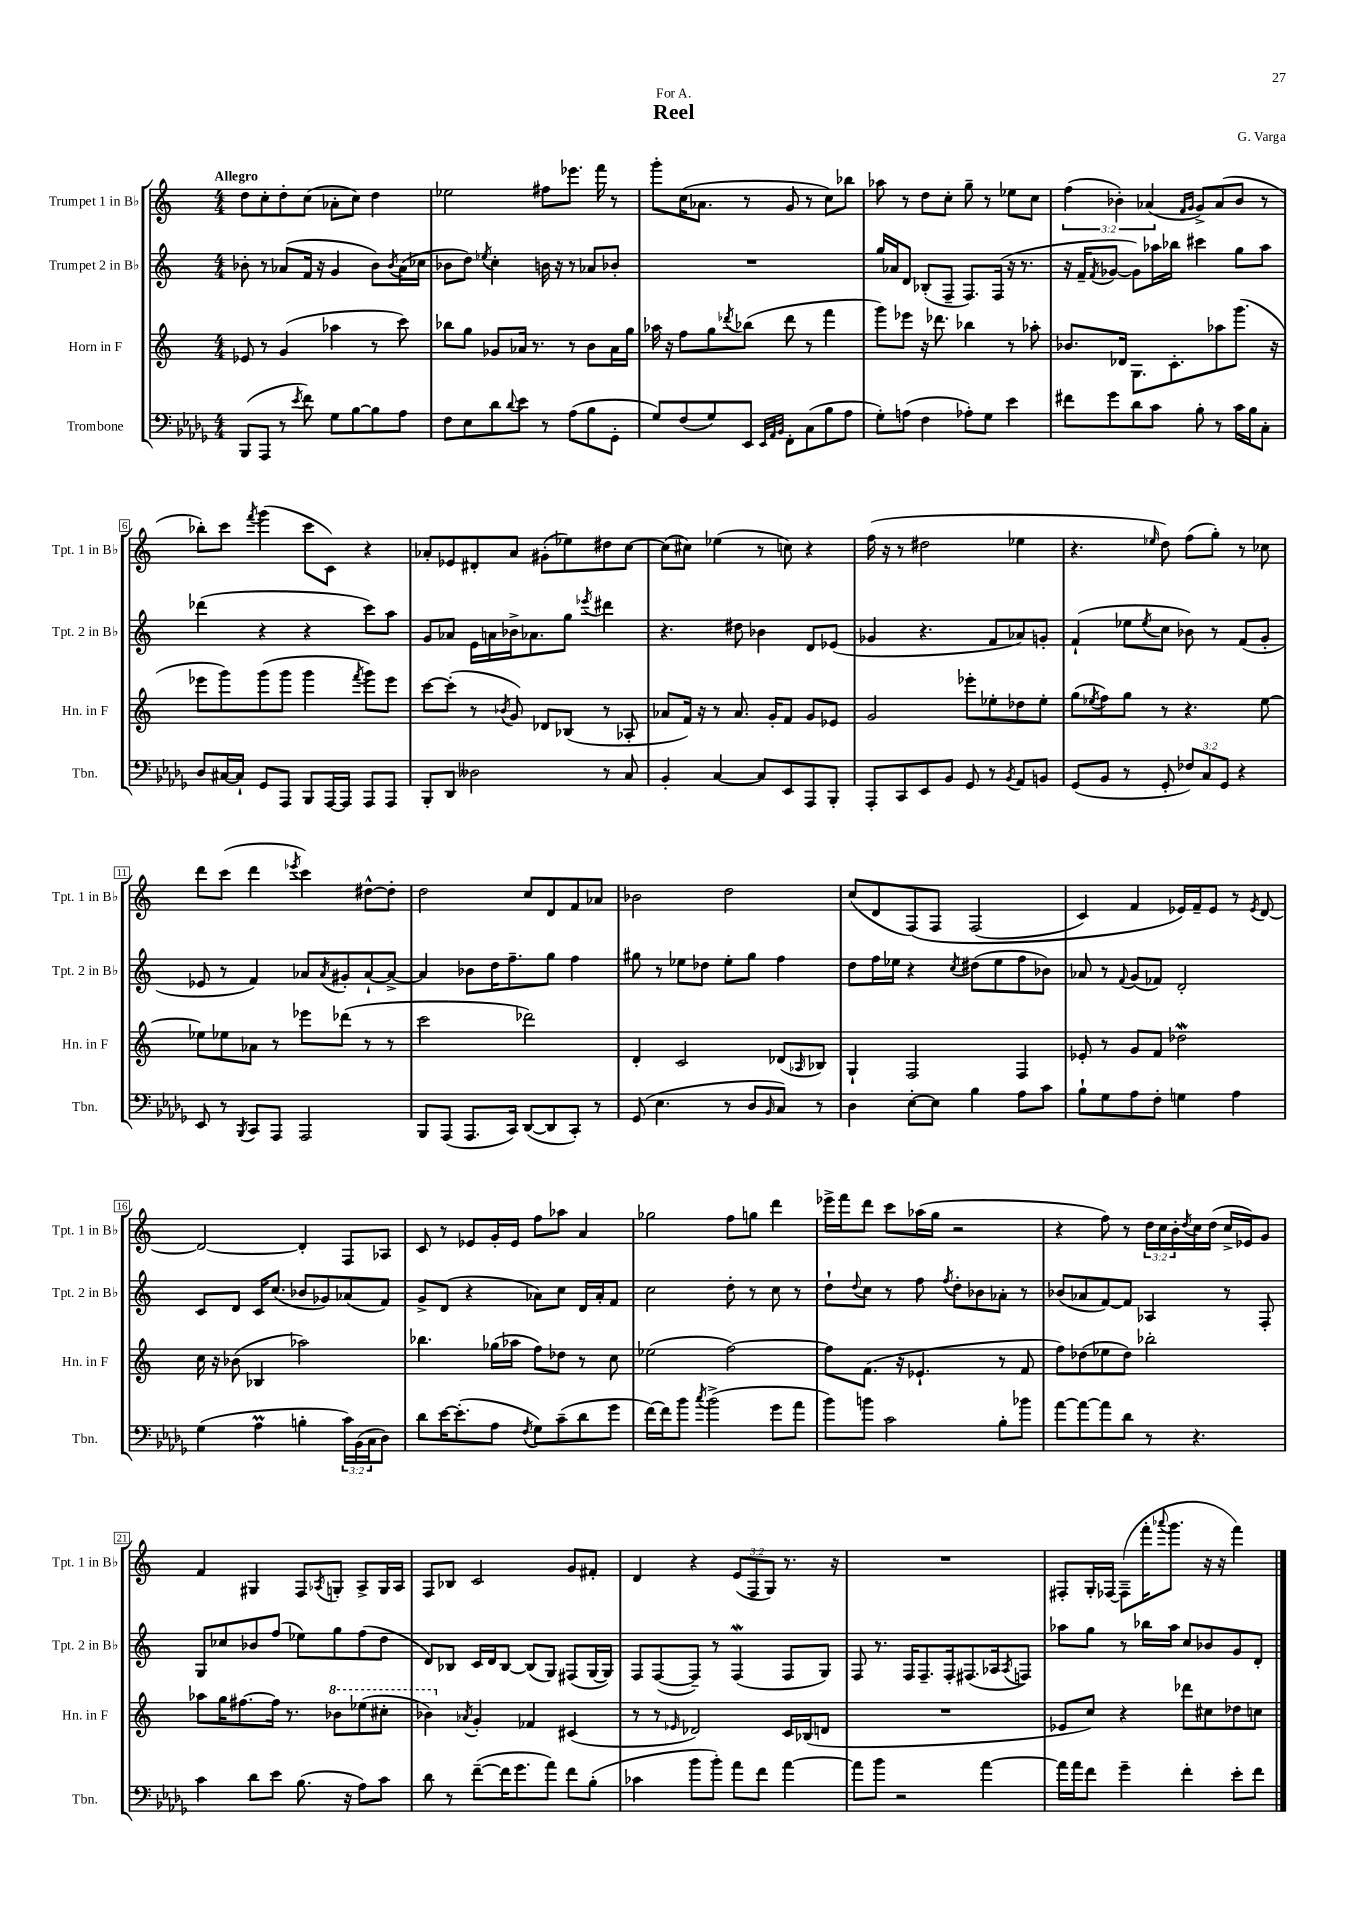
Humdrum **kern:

**kern	**kern	**kern	**kern
*part4	*part3	*part2	*part1
*staff4	*staff3	*staff2	*staff1
*I"Trombone	*I"Horn in F	*I"Trumpet 2 in B♭	*I"Trumpet 1 in B♭
*I'Tbn.	*I'Hn. in F	*I'Tpt. 2 in B♭	*I'Tpt. 1 in B♭
*clefF4	*clefG2	*clefG2	*clefG2
*k[b-e-a-d-g-]	*k[]	*k[]	*k[]
*M4/4	*M4/4	*M4/4	*M4/4
=1	=1	=1	=1
!	!	!	!LO:TX:a:B:t=Allegro
(8BBB-/L	8e-X/	8b-X'\	8dd\L
8AAA-/J	8r	8r	8cc'\
8r	(4g/	(8a-X/L	8dd'\
8qe-/	.	.	.
8f\)	.	16f/Jk	(8cc\J
.	.	16r	.
8G-\L	4aa-X\	4g/	8a-X'\L
[8B-\	.	.	8cc\J)
8B-\]	8r	8b-\L)	4dd\
.	.	8qb-/	.
8A-\J	8ccc\)	(16a-\L	.
.	.	16cc-X\JJ	.
=2	=2	=2	=2
8F\L	8bb-X\L	8b-X\L	2ee-X\
8E-\	8gg\J	8dd\J)	.
.	.	8qee-X/	.
8d-\	8g-X/L	4cc'\	.
8qqd-/	.	.	.
8e-\J	16a-X/Jk	.	.
.	8.r	.	.
8r	.	16bn\	8ff#X\L
.	.	16r	.
(8A-\L	8r	8r	8.eee-X\J
8B-\	8b\L	8a-X/L	.
.	.	.	16fff\
8GG-'\J	16a-\L	8b-X'/J	8r
.	16gg\JJ	.	.
=3	=3	=3	=3
8G-/L)	16aa-X\	1r	8ggg'\L
.	16r	.	.
(8F/	8ff\L	.	(16cc\K
.	.	.	8.a-X\J
8G-/)	8gg\	.	.
.	8qddd-X/	.	.
8EE-/J	(8bb-X\J	.	8r
32qqEE-/LLL	.	.	.
32qqAA-/	.	.	.
32qqBB-/JJJ	.	.	.
8FF'\L	8ddd-\	.	8g/
(8C\	8r	.	8r
8B-\	4fff\	.	8cc\L)
8A-\J	.	.	8bb-X\J
=4	=4	=4	=4
8G-'\L)	8ggg\L)	16gg/LL	8aa-X\
.	.	16a-X/J	.
(8An\J	8eee-X\J	8d/J	8r
4F\	16r	(8B-X'/L	8dd\L
.	8.ddd-X\	.	.
.	.	8F~/J	8cc'\J
8A-X'\L)	4bb-X\	8.F/L)	8gg~\
8G-\J	.	.	8r
.	.	(16F/Jk	.
4e-\	8r	16r	8ee-X\L
.	.	8.r	.
.	8aa-X'\	.	8cc\J
=5	=5	=5	=5
8f#X\L	8.b-X/L	16r	(6ff\
.	.	16f~/KL	.
.	.	8qf/	.
8g-\	.	[8g-X/J	.
.	.	.	6b-X'\)
.	16d-X/Jk	.	.
8d-\	8.G\L	8g-\L])	.
.	.	.	(6a-X/
8c\J	.	16aa-X\L	.
.	8.c'\	16bb-X\JJ	.
.	.	.	16qqf/LL
.	.	.	16qqg/JJ
8B-'\	.	4ccc#X\	8g^/L)
8r	8aa-X\	.	(8a-/
16c\LL	(8.ggg\J	8gg\L	8b-/J
16B-\J	.	.	.
8C'\J	.	8aa-\J	8r
.	16r	.	.
!!LO:LB:g=z
=6	=6	=6	=6
8D-/L	8eee-X\L	(4ddd-X\	8bb-X'\L)
[16C#X/L	8ggg\)	.	8ccc\J
16C#`/JJ]	.	.	.
.	.	.	8qfff/
8GG-/L	(8ggg\	4r	(4ggg\
8AAA-/J	8ggg\J	.	.
8BBB-/L	4ggg\	4r	8ccc\L
[16AAA-/L	.	.	8c\J)
16AAA-/JJ]	.	.	.
.	8qfff/	.	.
8AAA-/L	8ggg\L)	8ccc\L)	4r
8AAA-/J	8eee-\J	8aa\J	.
=7	=7	=7	=7
8BBB-'/L	[8ccc\L	8g/L	8a-X'/L
8DD-/J	(8ccc'\J]	8a-X/J	8e-X/
2D--X\	8r	16e\LL	8d#X'/
.	.	16an\	.
.	8qb-X/	.	.
.	8g/)	16b-X^\J	8a-/J
.	.	8.a-X\	.
.	8d-X/L	.	(8g#X'\L
.	(8B-X/J	8gg\J	8ee-X\)
.	.	8qeee-X/	.
8r	8r	4ddd#X\	8dd#X\
8C/	8A-X'/	.	[8cc\J
=8	=8	=8	=8
4BB-'/	8a-X/L	4.r	(8cc\L]
.	16f/Jk)	.	8cc#X\J)
.	16r	.	.
[4C/	8r	.	(4ee-X\
.	8.a-/	8dd#X\	.
8C/L]	.	4b-X\	8r
.	16g'/KL	.	.
8EE-/	8f/J	.	8ccn\)
8AAA-/	8g/L	8d/L	4r
8BBB-'/J	8e-X/J	(8e-X/J	.
=9	=9	=9	=9
8AAA-'/L	2g/	4g-X/	(16ff\
.	.	.	16r
8CC/	.	.	8r
8EE-/	.	4.r	2dd#X\
8BB-/J	.	.	.
8GG-/	8eee-X'\L	.	.
8r	8ee-X'\	8f/L	.
8qBB-/	.	.	.
8AA-/L	8dd-X\	8a-X/)	4ee-X\
8BBn/J	8ee-'\J	8gn'/J	.
=10	=10	=10	=10
(8GG-/L	(8gg\L	(4f`/	4.r
.	8qee-X/	.	.
8BB-/J	8ff\)	.	.
8r	8gg\J	8ee-X\L	.
.	.	8qee-/	16qqee-X/
8GG-'/	8r	8cc\J	8dd\)
12F-X/L)	4.r	8b-X\)	(8ff\L
12C/	.	.	.
.	.	8r	8gg'\J)
12GG-/J	.	.	.
4r	.	(8f/L	8r
.	[8ee-\	8g'/J	8cc-X\
!!LO:LB:g=z
=11	=11	=11	=11
8EE-/	8ee-X\L]	8e-X/	8ddd\L
8r	8ee-X\	8r	(8ccc\J
8qBBB-/	.	.	.
8CC/L	8a-X\J	4f/)	4ddd\
8AAA-/J	8r	.	.
.	.	.	8qeee-X/
2AAA-/	8eee-X\L	8a-X/L	4ccc\)
.	.	8qa-/	.
.	(8ddd-X\J	8g#X'/	.
.	8r	[8a-`/	[8dd#X^^\L
.	8r	8a-^/J_	8dd#'\J]
=12	=12	=12	=12
8BBB-/L	2ccc\	4a-/]	2dd\
(8AAA-/J	.	.	.
8.AAA-/L	.	8b-X\L	.
.	.	16dd\K	.
16CC/Jk)	.	8.ff~\	.
([8DD-/L	2ddd-X\)	.	8cc/L
8DD-/]	.	8gg\J	8d/
8CC'/J)	.	4ff\	8f/
8r	.	.	8a-X/J
=13	=13	=13	=13
(8GG-/	4d'/	8gg#X\	2b-X\
4.E-\	.	8r	.
.	2c/	8ee-X\L	.
.	.	8dd-X\J	.
8r	.	8ee-'\L	2dd\
8D-/L	.	8gg#\J	.
16qqBB-/	.	.	.
8C/J)	(8d-X/L	4ff\	.
.	16qqA-X/	.	.
8r	8B-X/J)	.	.
=14	=14	=14	=14
4D-\	4G`/	8dd\L	(8cc/L
.	.	16ff\L	8d/
.	.	16ee-X\JJ	.
[8E-'\L	2F/	4r	(8F/)
8E-\J]	.	.	8F/J
.	.	8qcc/	.
4B-\	.	(8dd#X\L	(2F/
.	.	8ee-\	.
8A-\L	4F/	8ff\	.
8c\J	.	8b-X\J)	.
=15	=15	=15	=15
8B-`\L	8e-X'/	8a-X/	4c/)
8G-\	8r	8r	.
.	.	8qqf/	.
8A-\	8g/L	(8g/L	4f/
8F'\J	8f/J	8f-X/J)	.
4Gn\	2dd-Xw\	2d'/	16e-X/LL)
.	.	.	16f~/J
.	.	.	8e-/J
4A-\	.	.	8r
.	.	.	8qe-/
.	.	.	[8d/
!!LO:LB:g=z
=16	=16	=16	=16
(4G-\	16cc\	8c/L	2d/_
.	16r	.	.
.	(8b-X\	8d/J	.
4A-M\	4B-X/	16c/KL	.
.	.	(8.cc/J	.
4Bn'\	2aa-X\)	8b-X/L	4d'/]
.	.	8g-X/)	.
24c\LL)	.	(8a-X/	8F/L
(24BB-\	.	.	.
24C\J	.	.	.
8D-\J)	.	8f/J)	8A-X/J
=17	=17	=17	=17
8d-\L	4.bb-X\	8g^/L	8c/
[16e-\K	.	(8d/J	8r
(8.e-'\]	.	.	.
.	.	4r	8e-X/L
8A-\J	(16gg-X\LL	.	16g'/L
.	16aa-X\JJ	.	16e-/JJ
8qF/	.	.	.
8G-\L)	8ff\L)	8a-X\L)	8ff\L
(8c~\	8dd-X\J	8cc\J	8aa-X\J
8d-\	8r	16d/LL	4a/
.	.	16a-'/J	.
8g-\J	8cc\	8f/J	.
=18	=18	=18	=18
[16f\LL)	(2ee-X\	2cc\	2gg-X\
16f\J]	.	.	.
8b-\J	.	.	.
8qcc/	.	.	.
(2b-^\	.	.	.
.	[2ff\)	8dd'\	8ff\L
.	.	8r	8ggn\J
8g-\L	.	8cc\	4ddd\
8a-\J	.	8r	.
=19	=19	=19	=19
8b-\L)	8ff\L]	8dd`\L	16eee-X^\LL
.	.	.	16fff\J
.	.	8qqdd/	.
8bn\J	(8.f\J	8cc\J	8ddd\J
2c\	.	8r	8ccc\L
.	16r	.	.
.	4.e-X`/	8ff\	(16aa-X\L
.	.	.	16gg\JJ
.	.	8qff/	.
.	.	8dd'\L	2r
.	.	8b-X\	.
8B-'\L	8r	8a-X'\J	.
8b-X\J	8f/	8r	.
=20	=20	=20	=20
[8a-\L	8ff\L)	(8b-X/L	4r
8a-\_	(8dd-X\	8a-X/	.
8a-\]	8ee-X\	[8f/)	8ff\)
8d-\J	8dd-\J)	8f/J]	8r
8r	2bb-X'\	4A-X/	24dd\LL
.	.	.	24cc\
.	.	.	24b'\
.	.	.	8qdd/
4.r	.	.	16cc\
.	.	.	(16dd\JJ
.	.	8r	16cc^/LL
.	.	.	16e-X/J)
.	.	8F'/	8g/J
!!LO:LB:g=z
=21	=21	=21	=21
4c\	8aa-X\L	8G/L	4f/
.	16gg\K	8cc-X/	.
.	[8.ff#X\	.	.
8d-\L	.	8b-X/	4G#X/
8e-\J	16ff#\Jk]	(8ff/J	.
.	8.r	.	.
(8.B-\	.	8ee-X\L)	8F/L
.	.	.	8qA-X/
*	*8va	*	*
.	8bb-X\L	8gg\	8Gn'/J
16r	.	.	.
8A-\L)	(8eee-X\	(8ff\	8A-^/L
8c\J	8ccc#X'\J	8dd\J	16G/L
.	.	.	16A-/JJ
=22	=22	=22	=22
8d-\	4bb-X\)	8d/L)	8F/L
8r	.	8B-X/J	8B-X/J
*	*X8va	*	*
.	8qa-X/	.	.
([8f~\L	4g'/	16c/LL	2c/
.	.	16d/J	.
16f\K]	.	[8B-/J	.
8.g-\	.	.	.
.	4f-X/	(8B-/L]	.
8a-\J)	.	8G/J)	.
8f\L	(4c#X/	(8F#X/L	8g/L
(8B-'\J	.	[16G/L	8f#X'/J
.	.	16G/JJ])	.
=23	=23	=23	=23
4c-X\	8r	8F/L	4d/
.	8r	([8F/	.
.	16qqe-X/	.	.
8b-\L	2d-X/)	8F~/J])	4r
8b-'\J)	.	8r	.
8a-\L	.	(4Fw/	(12e/L
.	.	.	12F/
8f\J	.	.	.
.	.	.	12G/J)
[4a-\	16c/LL	8F/L	8.r
.	(16B-X/J	.	.
.	8dn/J	8G/J)	.
.	.	.	16r
=24	=24	=24	=24
8a-\L]	1r	8F/	1r
8b-\J	.	8.r	.
2r	.	.	.
.	.	16F/KL	.
.	.	8.F~/	.
.	.	16F'/k	.
.	.	(8.F#X/	.
[4a-\	.	.	.
.	.	16A-X/k	.
.	.	8qA-/	.
.	.	8Fn/J)	.
=25	=25	=25	=25
16a-\LL]	8e-X/L	8aa-X\L	8F#X'/L
16a-\J	.	.	.
8f\J	8cc/J)	8gg\J	16G'/L
.	.	.	[16F-X/JJ
4g-~\	4r	8r	(8F-~\L]
.	.	16bb-X\LL	16fff'\K
.	.	.	8qqaaa-X/
.	.	16aa-\JJ	8.ggg\J
4f'\	8ddd-X\L	8cc/L	.
.	8cc#X\	8b-X/	16r
.	.	.	16r
8e-'\L	8dd-X\	8g/	4fff\)
8f\J	8ccn\J	8d'/J	.
==	==	==	==
*-	*-	*-	*-
